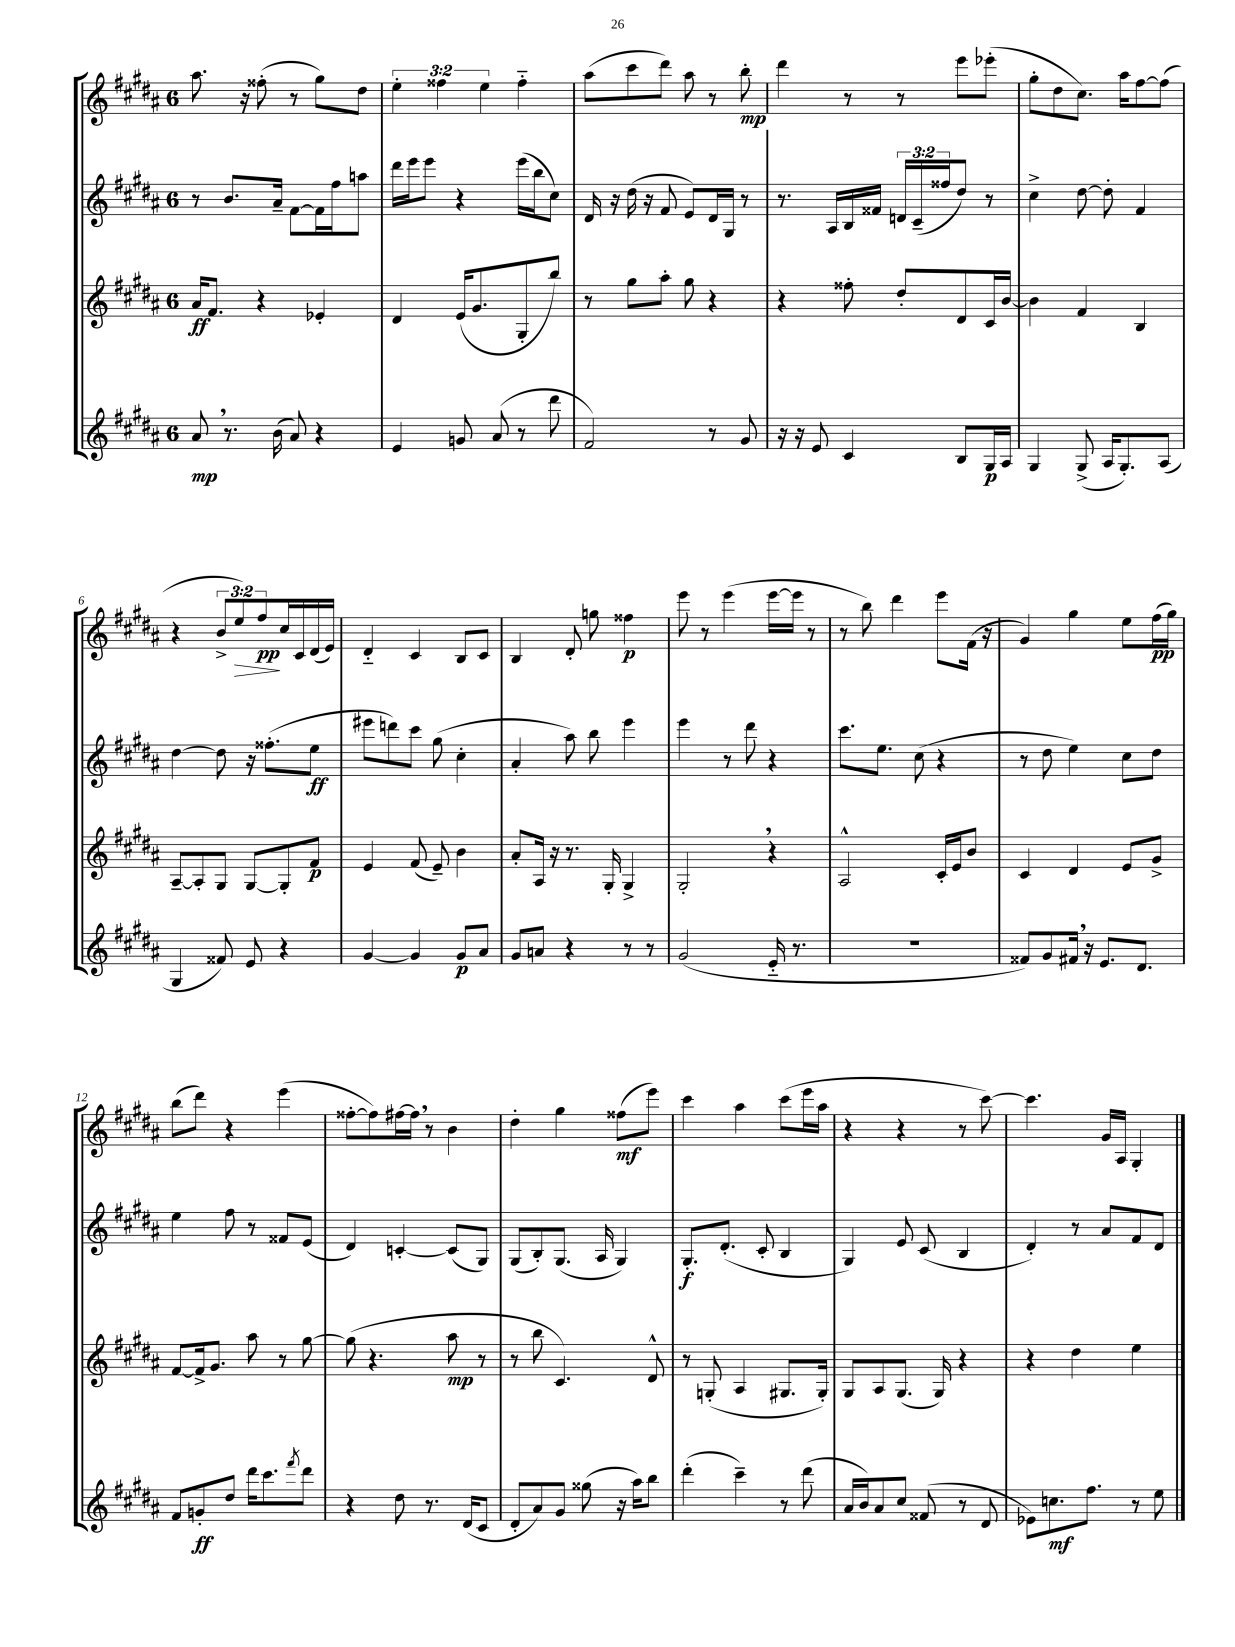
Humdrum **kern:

**kern	**dynam	**kern	**dynam	**kern	**dynam	**kern	**dynam
*part4	*part4	*part3	*part3	*part2	*part2	*part1	*part1
*staff4	*staff4	*staff3	*staff3	*staff2	*staff2	*staff1	*staff1
*clefG2	*	*clefG2	*	*clefG2	*	*clefG2	*
*k[f#c#g#d#a#]	*	*k[f#c#g#d#a#]	*	*k[f#c#g#d#a#]	*	*k[f#c#g#d#a#]	*
*M6/8	*	*M6/8	*	*M6/8	*	*M6/8	*
=1	=1	=1	=1	=1	=1	=1	=1
8a#,/	mp	16a#/KL	ff	8r	.	8.aa#\	.
.	.	8.f#/J	.	.	.	.	.
8.r	.	.	.	8.b/L	.	.	.
.	.	.	.	.	.	16r	.
.	.	4r	.	.	.	(8ff##X'\	.
(16b\	.	.	.	16a#~/Jk	.	.	.
8a#/)	.	.	.	[8f#\L	.	8r	.
4r	.	4e-X'/	.	16f#\L]	.	8gg#\L)	.
.	.	.	.	16ff#\J	.	.	.
.	.	.	.	8aan\J	.	8dd#\J	.
=2	=2	=2	=2	=2	=2	=2	=2
4e/	.	4d#/	.	16ddd#\LL	.	6ee'\	.
.	.	.	.	16eee\J	.	.	.
.	.	.	.	8eee\J	.	.	.
.	.	.	.	.	.	6ff##X\	.
8gn/	.	(16e/KL	.	4r	.	.	.
.	.	8.g#/	.	.	.	.	.
.	.	.	.	.	.	6ee\	.
(8a#/	.	.	.	.	.	.	.
8r	.	8G#'/	.	(16eee\LL	.	4ff##\	.
.	.	.	.	16bb\J	.	.	.
8ddd#\	.	8bb/J)	.	8cc#\J)	.	.	.
=3	=3	=3	=3	=3	=3	=3	=3
2f#/)	.	8r	.	16d#/	.	(8aa#\L	.
.	.	.	.	16r	.	.	.
.	.	8gg#\L	.	(16dd#\	.	8ccc#\	.
.	.	.	.	16r	.	.	.
.	.	8aa#'\J	.	8f#/	.	8ddd#\J)	.
.	.	8gg#\	.	8e/L)	.	8aa#\	.
8r	.	4r	.	16d#/L	.	8r	.
.	.	.	.	16G#/JJ	.	.	.
8g#/	.	.	.	8r	.	8bb'\	mp
=4	=4	=4	=4	=4	=4	=4	=4
16r	.	4r	.	8.r	.	4ddd#\	.
16r	.	.	.	.	.	.	.
8e/	.	.	.	.	.	.	.
.	.	.	.	16A#/LL	.	.	.
4c#/	.	8ff##X'\	.	16B/	.	8r	.
.	.	.	.	16f##X/JJ	.	.	.
.	.	8dd#'/L	.	24dn/LL	.	8r	.
.	.	.	.	(24c#~/	.	.	.
.	.	.	.	24ff##X/J	.	.	.
8B/L	.	8d#/	.	8dd#/J)	.	8eee\L	.
16G#/L	p	16c#/L	.	8r	.	(8eee-X'\J	.
16A#/JJ	.	[16b/JJ	.	.	.	.	.
=5	=5	=5	=5	=5	=5	=5	=5
4G#/	.	4b\]	.	4cc#^\	.	8gg#'\L	.
.	.	.	.	.	.	8dd#\	.
(8G#^/	.	4f#/	.	[8dd#\	.	8.cc#\J)	.
16A#/KL	.	.	.	8dd#'\]	.	.	.
8.G#'/)	.	.	.	.	.	16aa#\KL	.
.	.	4B/	.	4f#/	.	[8ff#\	.
(8A#/J	.	.	.	.	.	(8ff#\J]	.
!!LO:LB:g=z
=6	=6	=6	=6	=6	=6	=6	=6
4G#/	.	[8A#~/L	.	[4dd#\	.	4r	.
.	.	8A#'/]	.	.	.	.	.
8f##X/)	.	8G#/J	.	8dd#\]	.	12b^/L	.
!	!	!	!	!	!	!	!LO:HP:b
.	.	.	.	.	.	12ee/)	>
8e/	.	[8G#/L	.	16r	.	.	.
.	.	.	.	.	.	12ff#/	pp
.	.	.	.	(8.ff##X'\L	.	.	.
4r	.	8G#'/]	.	.	.	16cc#/L	]
.	.	.	.	.	.	16c#/	.
.	.	8f#/J	p	8ee\J	ff	(16d#/	.
.	.	.	.	.	.	16e/JJ)	.
=7	=7	=7	=7	=7	=7	=7	=7
[4g#/	.	4e/	.	8eee#X\L	.	4d#/	.
.	.	.	.	8dddn\)	.	.	.
4g#/]	.	(8f#/	.	8ccc#\J	.	4c#/	.
.	.	8e~/)	.	(8gg#\	.	.	.
8g#/L	p	4b\	.	4cc#'\	.	8B/L	.
8a#/J	.	.	.	.	.	8c#/J	.
=8	=8	=8	=8	=8	=8	=8	=8
8g#/L	.	8a#'/L	.	4a#'/	.	4B/	.
8an/J	.	16A#/Jk	.	.	.	.	.
.	.	16r	.	.	.	.	.
4r	.	8.r	.	8aa#\)	.	8d#'/	.
.	.	.	.	8bb\	.	8ggn\	.
.	.	16G#'/	.	.	.	.	.
8r	.	4G#^/	.	4eee\	.	4ff##X\	p
8r	.	.	.	.	.	.	.
=9	=9	=9	=9	=9	=9	=9	=9
(2g#/	.	2G#',/	.	4eee\	.	8eee\	.
.	.	.	.	.	.	8r	.
.	.	.	.	8r	.	(4eee\	.
.	.	.	.	8ddd#\	.	.	.
16e/	.	4r	.	4r	.	[16eee\LL	.
8.r	.	.	.	.	.	16eee\JJ]	.
.	.	.	.	.	.	8r	.
=10	=10	=10	=10	=10	=10	=10	=10
2.r	.	2A#^^/	.	8.ccc#\L	.	8r	.
.	.	.	.	.	.	8bb\)	.
.	.	.	.	8.ee\J	.	.	.
.	.	.	.	.	.	4ddd#\	.
.	.	.	.	(8cc#\	.	.	.
.	.	16c#'/LL	.	4r	.	8eee\L	.
.	.	16e/J	.	.	.	.	.
.	.	8b/J	.	.	.	(16f#\Jk	.
.	.	.	.	.	.	16r	.
=11	=11	=11	=11	=11	=11	=11	=11
8f##X/L)	.	4c#/	.	8r	.	4g#/)	.
8g#/	.	.	.	8dd#\	.	.	.
16f#X,/Jk	.	4d#/	.	4ee\)	.	4gg#\	.
16r	.	.	.	.	.	.	.
8.e/L	.	.	.	.	.	.	.
.	.	8e/L	.	8cc#\L	.	8ee\L	.
8.d#/J	.	.	.	.	.	.	.
.	.	8g#^/J	.	8dd#\J	.	(16ff#\L	pp
.	.	.	.	.	.	16gg#\JJ)	.
!!LO:LB:g=z
=12	=12	=12	=12	=12	=12	=12	=12
8f#/L	.	[8f#/L	.	4ee\	.	(8bb\L	.
8gn'/	ff	16f#^/k]	.	.	.	8ddd#\J)	.
.	.	8.g#/J	.	.	.	.	.
8dd#/J	.	.	.	8ff#\	.	4r	.
16ddd#\KL	.	8aa#\	.	8r	.	.	.
8.ccc#\	.	.	.	.	.	.	.
.	.	8r	.	8f##X/L	.	(4eee\	.
8qfff#/	.	.	.	.	.	.	.
8ddd#\J	.	[8gg#\	.	(8e/J	.	.	.
=13	=13	=13	=13	=13	=13	=13	=13
4r	.	(8gg#\]	.	4d#/)	.	[8ff##X'\L	.
.	.	4.r	.	.	.	8ff##\])	.
8dd#\	.	.	.	[4cn'/	.	[16ff#X\L	.
.	.	.	.	.	.	16ff#,\JJ]	.
8.r	.	.	.	.	.	8r	.
.	.	8aa#\	mp	(8c/L]	.	4b\	.
(16d#/KL	.	.	.	.	.	.	.
8c#/J	.	8r	.	8G#/J)	.	.	.
=14	=14	=14	=14	=14	=14	=14	=14
8d#'/L	.	8r	.	(8G#/L	.	4dd#'\	.
8a#/)	.	8bb\	.	8B'/)	.	.	.
8g#/J	.	4.c#/)	.	(8.G#/J	.	4gg#\	.
(8gg##X\	.	.	.	.	.	.	.
.	.	.	.	16A#/	.	.	.
16r	.	.	.	4G#/)	.	(8ff##X\L	mf
16aa#\KL)	.	.	.	.	.	.	.
8bb\J	.	8d#^^/	.	.	.	8eee\J)	.
=15	=15	=15	=15	=15	=15	=15	=15
(4ddd#'\	.	8r	.	8.G#'/L	f	4ccc#\	.
.	.	(8Gn'/	.	.	.	.	.
.	.	.	.	(8.d#'/J	.	.	.
4ccc#~\)	.	4A#/	.	.	.	4aa#\	.
.	.	.	.	8c#'/	.	.	.
8r	.	8.G#X/L	.	4B/	.	(8ccc#\L	.
(8ddd#\	.	.	.	.	.	16eee\L	.
.	.	16G#'/Jk)	.	.	.	16aa#\JJ	.
=16	=16	=16	=16	=16	=16	=16	=16
16a#/LL	.	8G#/L	.	4G#/)	.	4r	.
16b/J)	.	.	.	.	.	.	.
8a#/	.	8A#/	.	.	.	.	.
8cc#/J	.	(8.G#/J	.	8e/	.	4r	.
(8f##X/	.	.	.	(8c#/	.	.	.
.	.	16G#/)	.	.	.	.	.
8r	.	4r	.	4B/	.	8r	.
8d#/	.	.	.	.	.	[8ccc#\)	.
=17	=17	=17	=17	=17	=17	=17	=17
8e-X\L)	.	4r	.	4d#'/)	.	4.ccc#\]	.
8.ccn\	mf	.	.	.	.	.	.
.	.	4dd#\	.	8r	.	.	.
8.ff#\J	.	.	.	.	.	.	.
.	.	.	.	8a#/L	.	16g#/LL	.
.	.	.	.	.	.	16A#/JJ	.
8r	.	4ee\	.	8f#/	.	4G#'/	.
8ee\	.	.	.	8d#/J	.	.	.
==	==	==	==	==	==	==	==
*-	*-	*-	*-	*-	*-	*-	*-
